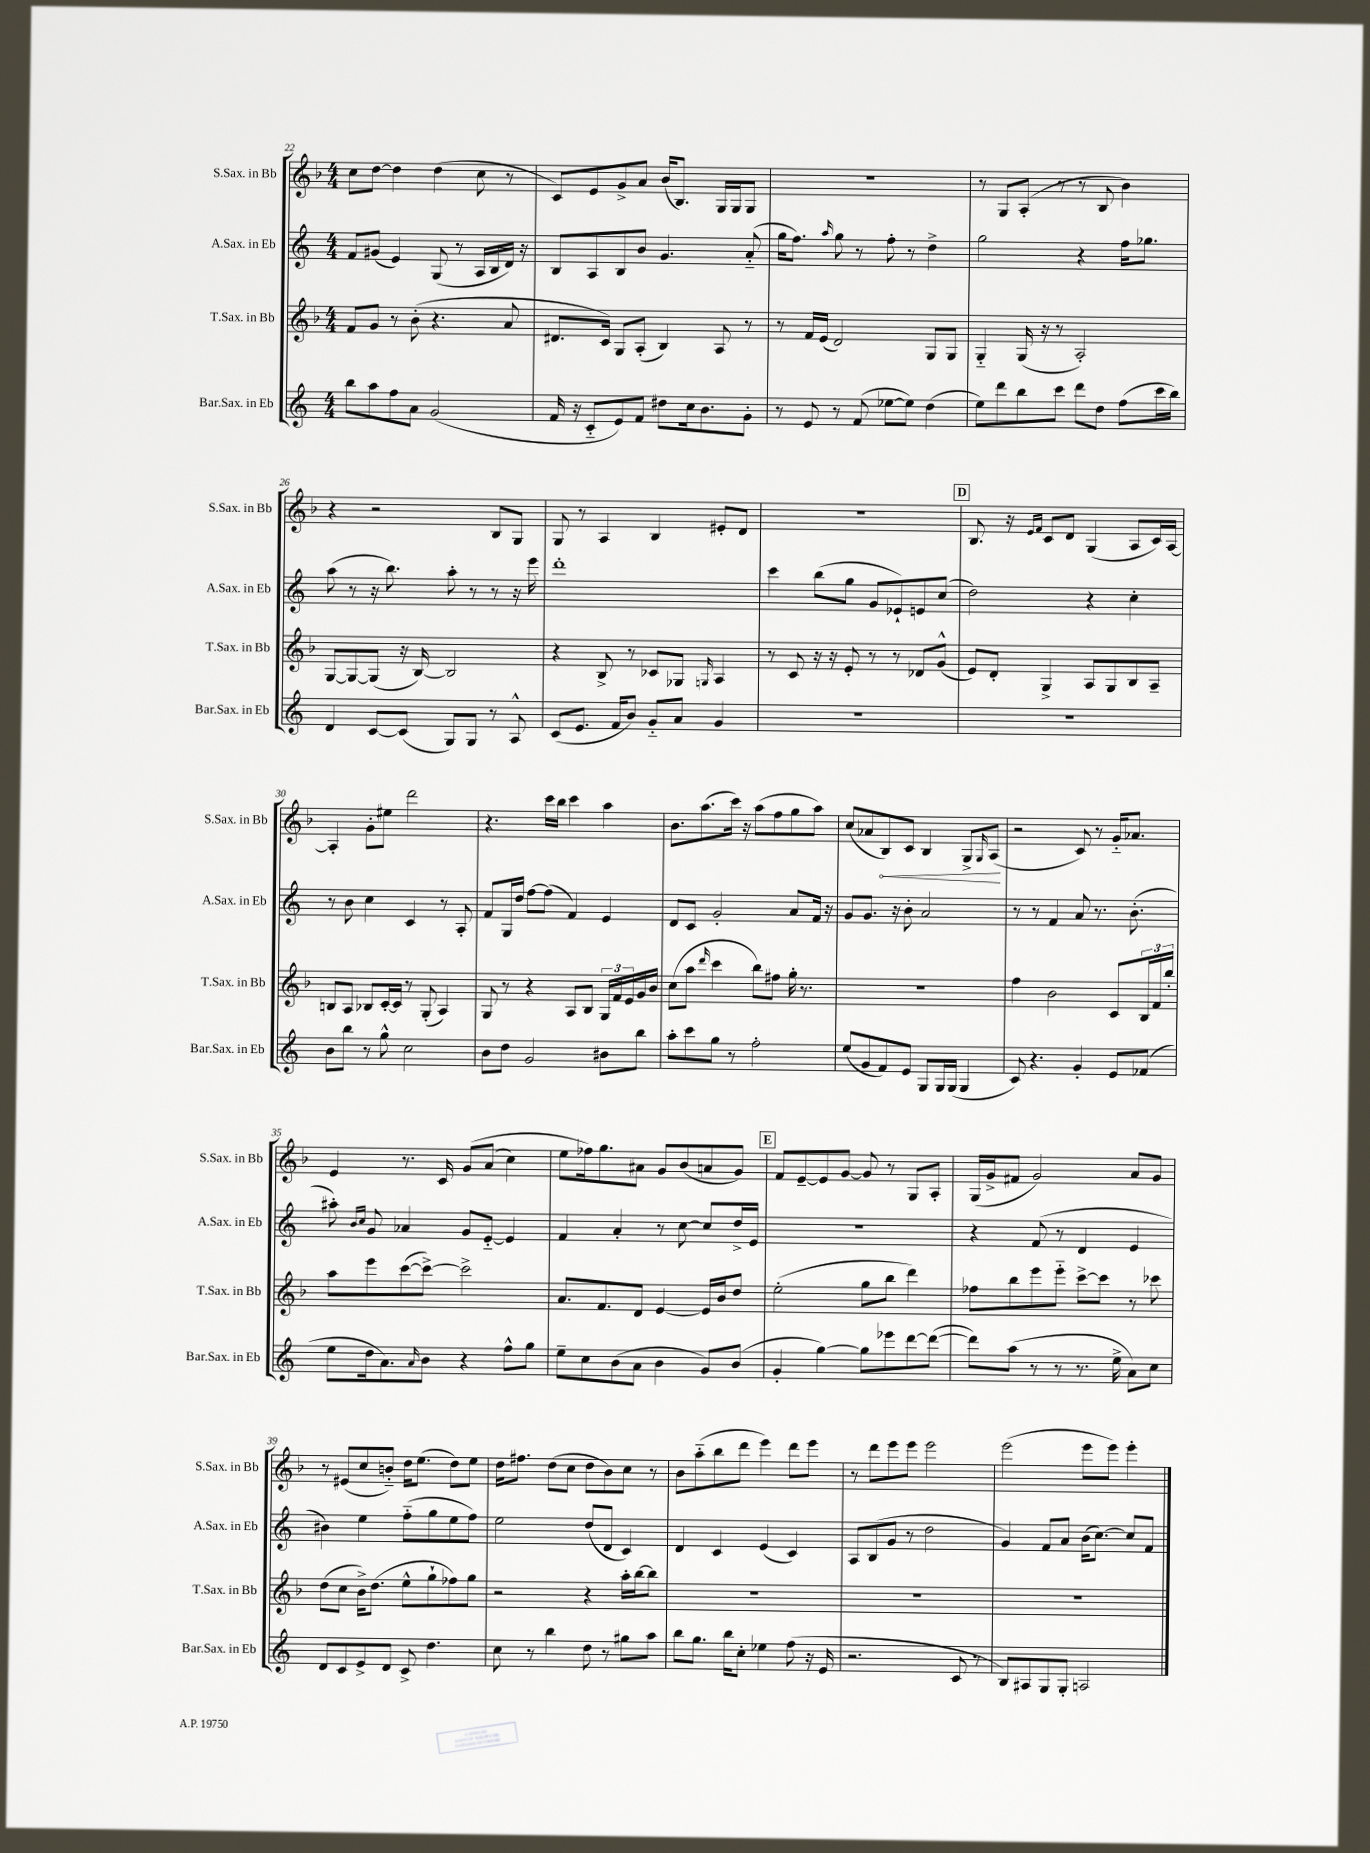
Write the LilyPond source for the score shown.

<<
\new StaffGroup <<
\new Staff = "s0" \with { instrumentName = "S.Sax. in Bb" shortInstrumentName = "S.Sax. in Bb" } {
    \clef treble \key f \major \numericTimeSignature \time 4/4
    c''8 d''8~ d''4 d''4( c''8 r8 |
    c'8) e'8 g'8-> a'8 bes'16( bes8.) g16 g16 g8 |
    R1 |
    r8 g8 a8-.( r8 r8 bes8 bes'4) |
    r4 r2 bes8 g8 |
    g8 r8 a4 bes4 eis'8-. d'8 |
    R1 |
    \mark \markup { \box "D" } bes8. r16 \grace { e'16 f'16 } c'8 d'8 g4( a8 c'16) a16~ |
    a4-. g'8-. eis''8 d'''2 |
    r4. c'''16 bes''16 c'''4 a''4 |
    bes'8. a''8.( c'''16) r16 a''8( f''8 g''8 a''8) |
    c''8( aes'8 \once \override Hairpin.circled-tip = ##t bes8\<) c'8 bes4 g8-> \grace { g16 } a8\!( |
    r2 c'8) r8 g'16-_ aes'8. |
    e'4 r8. c'16 g'8\( a'8( c''4) |
    e''8 fes''16\) g''8. ais'8 g'8 bes'8( a'8 g'8) |
    \mark \markup { \box "E" } f'8 e'8~-- e'8 g'8~ g'8 r8 g8 a8-. |
    g16( g'16-> fis'8 g'2) a'8 g'8 |
    r8 eis'8( c''8 b'8-_) d''16 e''8.( d''8) e''8 |
    d''16 fis''8. d''8( c''8 d''8 bes'8) c''8 r8 |
    bes'8 a''8-_( bes''8 d'''8 e'''4) d'''8 e'''8 |
    r8 d'''8 e'''8 e'''8 e'''2 |
    e'''2( e'''8 e'''8) e'''4-. \bar "|." |
}
\new Staff = "s1" \with { instrumentName = "A.Sax. in Eb" shortInstrumentName = "A.Sax. in Eb" } {
    \clef treble \key c \major \numericTimeSignature \time 4/4
    f'8 gis'8( e'4) g8( r8 a16 b16 d'16) r16 |
    b8 a8 b8 b'8 g'4. a'8-_( |
    g''16 f''8.) \grace { a''16 } g''8 r8 f''8-. r8 d''4-> |
    g''2 r4 f''16 ges''8. |
    a''8( r8 r16 b''8.) a''8-. r8 r8 r16 e'''16 |
    d'''1-. |
    c'''4 b''8( g''8 g'8 ees'8-!) e'8 c''8( |
    \mark \markup { \box "D" } d''2) r4 c''4-. |
    r8 b'8 c''4 c'4 r8 a8-. |
    f'8 g16 d''16 f''8~ f''8( f'4) e'4 |
    d'8 c'8 g'2-. a'8 f'16 r16 |
    g'8 g'8. r16 b'8-. a'2 |
    r8 r8 f'4 a'8 r8. b'8.-.( |
    ais''8-.) \grace { b'16 c''16 } g'8 aes'4 g'8 e'8~-_ e'4 |
    f'4 a'4-. r8 c''8~ c''8 d''16-> e'16 |
    \mark \markup { \box "E" } R1 |
    r4 f'8( r8 d'4 e'4 |
    bis'4) e''4 f''8-_( g''8 e''8 f''8) |
    e''2 d''8( d'8 c'4) |
    d'4 c'4 e'4( c'4) |
    a8 b8( g'8 r8 d''2 |
    g'4) f'8 a'8 b'16( c''8.~) c''8 f'8 \bar "|." |
}
\new Staff = "s2" \with { instrumentName = "T.Sax. in Bb" shortInstrumentName = "T.Sax. in Bb" } {
    \clef treble \key f \major \numericTimeSignature \time 4/4
    f'8 g'8 r8 bes'8-.( r4. a'8 |
    dis'8. c'16) g8 a8-.( bes4) a8 r8 |
    r8 f'16 e'16( d'2) g8 g8 |
    g4-_ g16( r16 r8 a2-.) |
    g8~ g8~ g8( r16 bes16~) bes2 |
    r4 bes8-> r8 ces'8 ges8 \grace { g16 } a4 |
    r8 c'8 r16 r16 e'8-. r8 r8 des'8 g'8-^( |
    \mark \markup { \box "D" } e'8) d'8-. g4-> a8 g8 bes8 a8-- |
    b8 a8 bes8 c'16~-. c'16 r8 g8-.( a4) |
    g8 r8 r4 a8 bes8 \tuplet 3/2 { g16 f'16 e'16 } g'16 bes'16 |
    c''8( a''8 \grace { d'''16 } c'''4 bes''8) fis''8 g''16-. r8. |
    R1 |
    f''4 bes'2 c'8 \tuplet 3/2 { bes16 f'16 bes''16-. } |
    a''8 e'''8 c'''8~( c'''8~->) c'''2-> |
    a'8. f'8. d'8 e'4~ e'16 bes'16 d''8 |
    \mark \markup { \box "E" } e''2-.( g''8 bes''8 d'''4) |
    fes''8 bes''8 e'''8 e'''8-_ c'''8~-> c'''8 r8 ces'''8 |
    d''8( c''8 bes'16->) d''8.( e''8-^ g''8-! fes''8) g''8 |
    r2 r4 a''16-. bes''16~ bes''8 |
    R1 |
    R1 |
    R1 \bar "|." |
}
\new Staff = "s3" \with { instrumentName = "Bar.Sax. in Eb" shortInstrumentName = "Bar.Sax. in Eb" } {
    \clef treble \key c \major \numericTimeSignature \time 4/4
    b''8 a''8 f''8 a'8 g'2( |
    f'16 r16 c'8-_ e'8) f'8 dis''8 c''16 b'8. g'8-. |
    r8 e'8 r8 f'8( ees''8~ ees''8) d''4( |
    e''8) d'''8 b''8 c'''8 d'''8 d''8 f''8( c'''16 b''16) |
    d'4 c'8~ c'8( g8) g8 r8 a8-^ |
    c'8( e'8. f'16 b'8) g'8-_ a'8 g'4 |
    R1 |
    \mark \markup { \box "D" } R1 |
    b'8 b''8 r8 g''8-^ c''2 |
    b'8 d''8 g'2 bis'8 b''8 |
    a''8-. c'''8 g''8 r8 f''2-. |
    e''8( g'8 f'8) e'8 g8 g16 g16( g4 |
    c'8) r4. g'4-. e'8 fes'8( |
    e''8 d''16 a'8.) \grace { a'16 } b'8 r4 f''8-^ g''8 |
    e''8-- c''8 b'8( a'8 b'4 g'8) b'8( |
    \mark \markup { \box "E" } g'4-. g''4~) g''8 ees'''8 d'''8~ d'''8~( |
    d'''8) a''8( r8 r8 r8. e''16-> a'8) c''8 |
    d'8 c'8 e'8-> d'8 c'8-> d''4. |
    c''8 r8 b''4 d''8 r8 gis''8 a''8 |
    b''8 g''8. b''16 c''8-. ees''4 f''8( r16 e'16 |
    r2. c'8 r8 |
    b8) ais8 g8 g8-. a2 \bar "|." |
}
>>
>>
\layout { \context { \Score currentBarNumber = #22 } }
